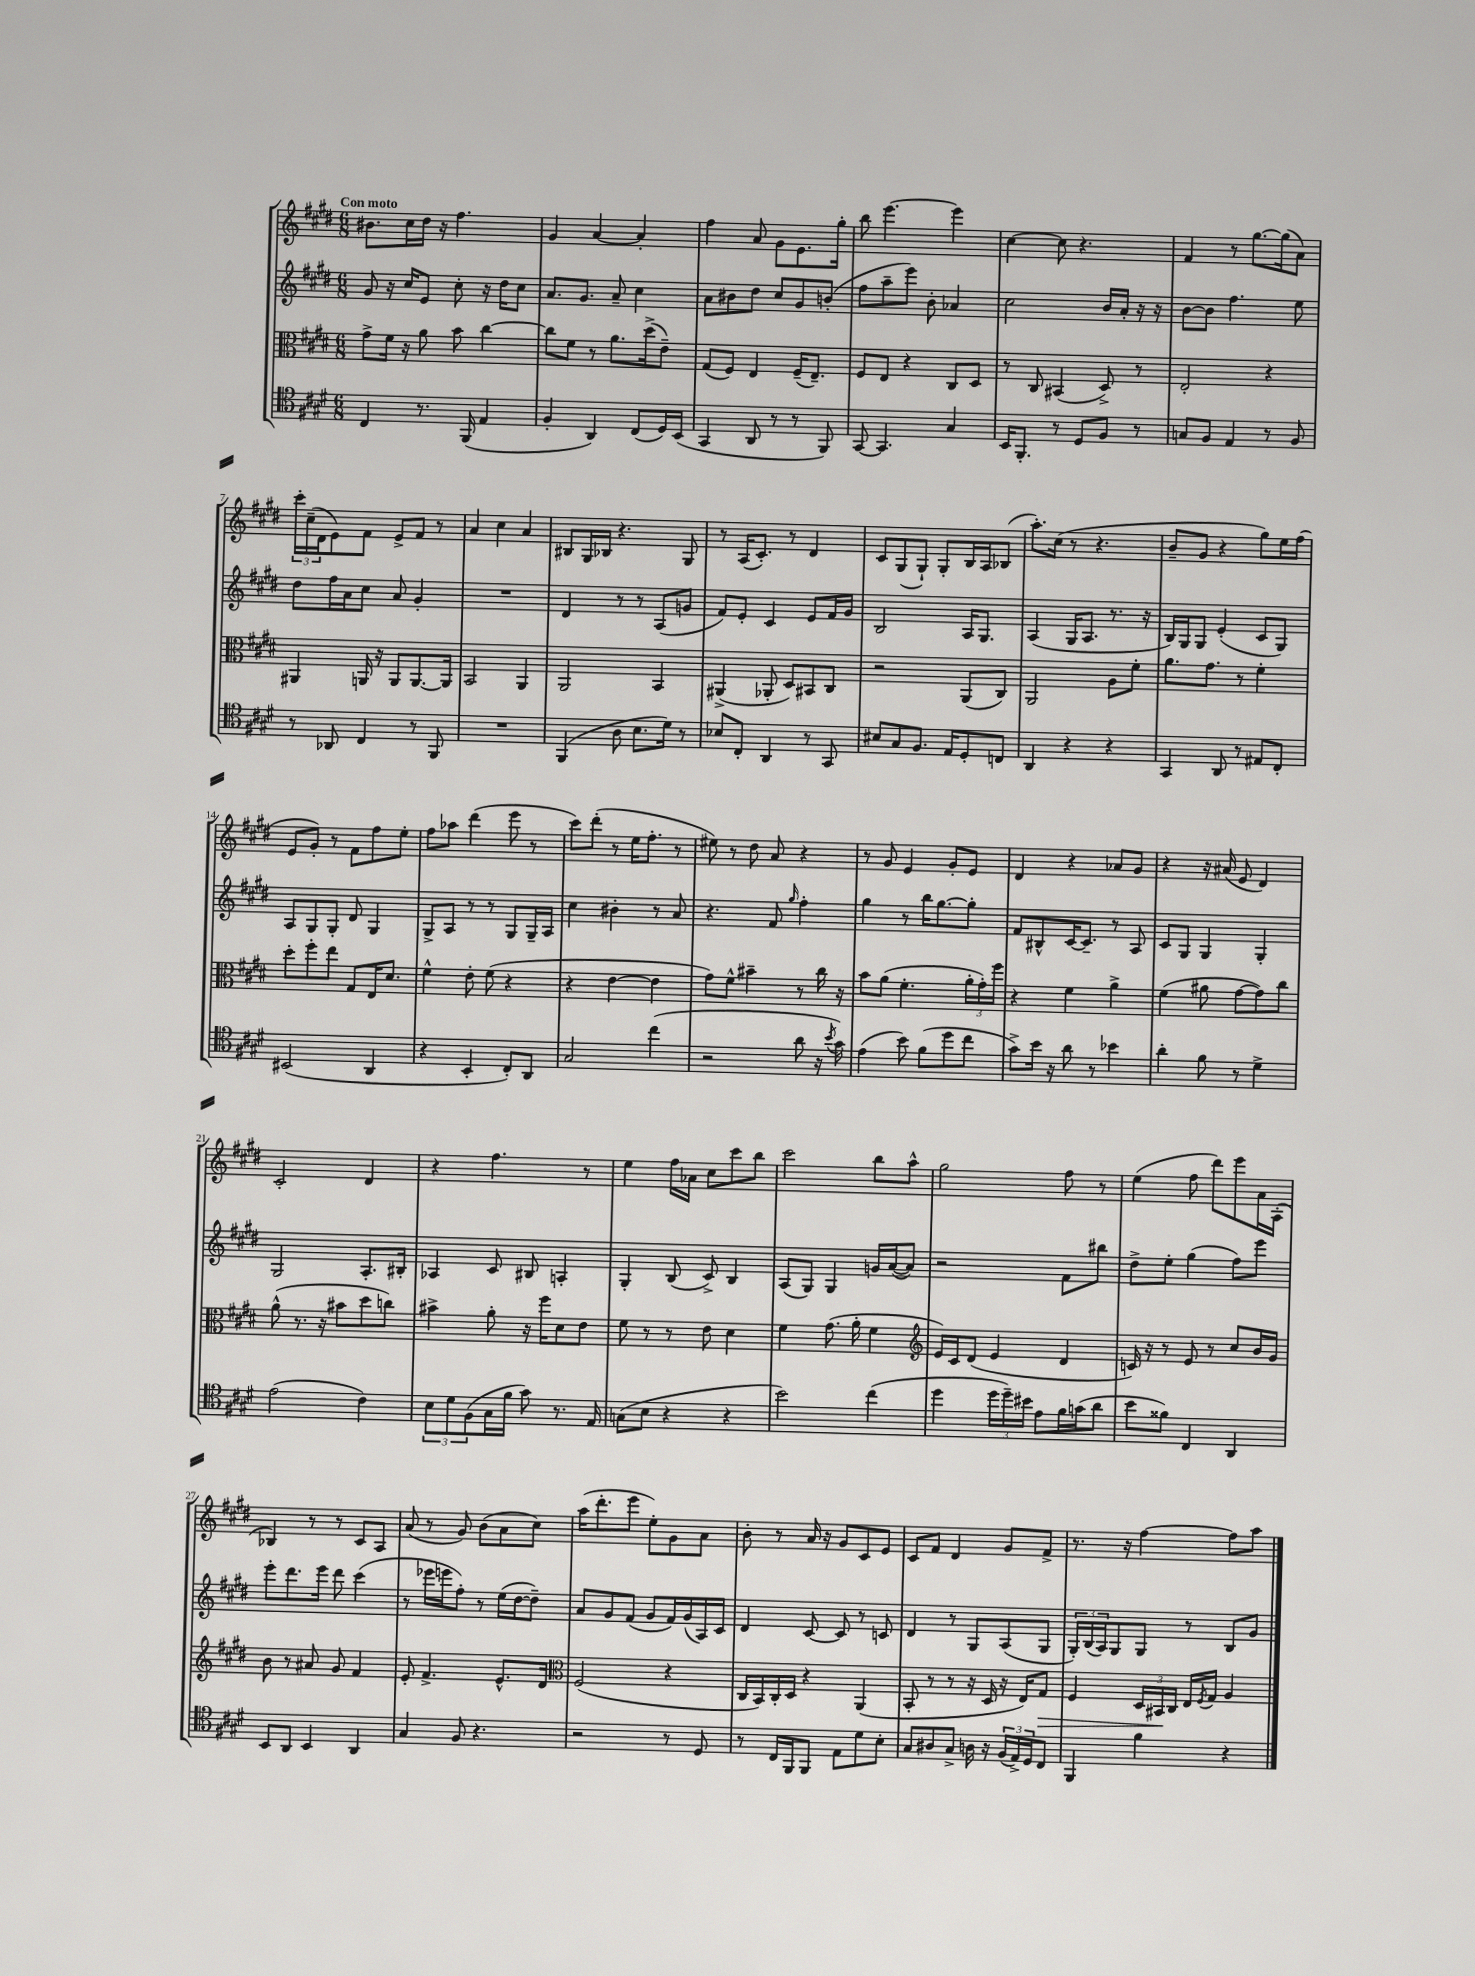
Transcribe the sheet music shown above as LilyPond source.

<<
\new StaffGroup <<
\new Staff = "s0" {
    \clef treble \key e \major \numericTimeSignature \time 6/8 \tempo "Con moto"
    bis'8. cis''16 dis''16 r16 fis''4. |
    gis'4 a'4~ a'4-. |
    fis''4 a'8 gis'8 e'8. gis''16-. |
    b''8 e'''4.~ e'''4 |
    cis''4~ cis''8 r4. |
    fis'4 r8 gis''8.~ gis''16( a'8) |
    \tuplet 3/2 { cis'''16-. cis''16--( dis'16 } e'8) fis'8 e'8-> fis'8 r8 |
    a'4 cis''4 a'4 |
    bis8 gis16 bes16 r4. gis8 |
    r8 a16( cis'8.-.) r8 dis'4 |
    cis'8 gis8( gis8-!) gis8-. b16 a16 bes8( |
    a''8.-.) cis''16( r8 r4. |
    b'8-- gis'8 r4 gis''8) e''16 fis''16( |
    e'8 gis'8-.) r8 fis'8 fis''8 e''8-. |
    fis''8 aes''8 dis'''4( e'''8 r8 |
    cis'''8) dis'''8-.( r8 e''16 fis''8.-. r8 |
    eis''8) r8 dis''8 a'8 r4 |
    r8 gis'8 e'4 gis'8-. e'8 |
    dis'4 r4 aes'8 gis'8 |
    r4 r16 ais'16( e'8 dis'4) |
    cis'2-. dis'4 |
    r4 fis''4. r8 |
    e''4 fis''16 aes'16 cis''8 cis'''8 b''8 |
    cis'''2 b''8 a''8-^ |
    gis''2 fis''8 r8 |
    e''4( fis''8 dis'''8) e'''8 a'16 a16-.( |
    bes4) r8 r8 cis'8 a8 |
    a'8( r8 gis'8) b'8( a'8 cis''8) |
    a''16( dis'''8.-. e'''8 e''8-.) gis'8 a'8 |
    b'8-. r8 a'16 r16 gis'8 cis'8 e'8 |
    cis'8 fis'8 dis'4 gis'8 fis'8-> |
    r8. r16 fis''4~ fis''8 a''8 \bar "|." |
}
\new Staff = "s1" {
    \clef treble \key e \major \numericTimeSignature \time 6/8
    gis'8 r16 cis''16 e'8 cis''8-. r16 dis''16 cis''8 |
    a'8. gis'8. a'8-- cis''4 |
    a'8 bis'8 dis''8 cis''8 gis'8 b'8-.( |
    fis''8 a''8-- e'''8) b'8-. aes'4 |
    cis''2 b'16 a'16-. r16 r16 |
    b'8~ b'8 fis''4. e''8 |
    dis''8 fis''16 a'16 cis''8 a'8 gis'4-. |
    R2. |
    dis'4 r8 r8 a8( g'8 |
    fis'8) e'8-. cis'4 e'8 fis'16 gis'16 |
    b2 a16 gis8. |
    a4( gis16 a8. r8. r16 |
    b16) gis16 gis8 e'4-.( cis'8 gis8) |
    a8 gis8 gis8-. dis'8 gis4 |
    gis8-> a8 r8 r8 gis8 gis16-- a16 |
    cis''4 bis'4-. r8 a'8 |
    r4. fis'8 \grace { gis''16 } fis''4-. |
    gis''4 r8 b''16 gis''8.~ gis''8-. |
    fis'8 bis8-^ cis'16~ cis'8.-- r8 a8 |
    cis'8 gis8 gis4 gis4-. |
    gis2 a8.-. bis16-. |
    aes4 cis'8 bis8 a4-. |
    gis4-. b8( cis'8->) b4 |
    a8( gis8) gis4 g'16 a'16~( a'8) |
    r2 fis'8 bis''8 |
    dis''8-> e''8-. gis''4( fis''8) e'''8 |
    e'''8-. dis'''8. e'''16 dis'''8 cis'''4( |
    r8 ees'''16 e'''16 fis''8-.) r8 e''16( dis''16~ dis''8--) |
    a'8 gis'8 fis'8( gis'8 fis'16) gis'16( a16) cis'16 |
    dis'4 cis'8~ cis'8 r8 c'8 |
    dis'4 r8 gis8 a8( gis8 |
    \tuplet 3/2 { gis16-.) b16( a16) } gis8 gis8 r8 b8 gis'8 \bar "|." |
}
\new Staff = "s2" {
    \clef alto \key e \major \numericTimeSignature \time 6/8
    gis'8-> fis'16 r16 a'8 b'8 cis''4~ |
    cis''8 fis'8 r8 a'8. dis''16->( e'8--) |
    gis8( fis8) e4 fis16--( e8.--) |
    fis8 e8 r4 cis8 dis8 |
    r8 cis8 bis,4( dis8->) r8 |
    e2-. r4 |
    ais,4 a,16 r16 a,8 a,8.~ a,16 |
    b,2 a,4 |
    a,2 b,4 |
    ais,4->( aes,8-. dis8) bis,8 cis8 |
    r2 a,8( cis8) |
    a,2 a8 fis'8-. |
    a'8. gis'8. r8 fis'4-. |
    dis''8-. fis''8-. e''8 gis8 e16 dis'8. |
    fis'4-^ e'8-. fis'8( r4 |
    r4 e'4~ e'4 |
    gis'8) fis'8-^ bis'4-- r8 cis''16 r16 |
    b'8 a'8( fis'4.-. \tuplet 3/2 { a'16-. gis'16-.) fis''16 } |
    r4 fis'4 a'4-> |
    fis'4( ais'8 gis'8~ gis'8) cis''8 |
    a'8-^( r8. r16 bis'8 dis''8 c''8) |
    bis'4-> a'8-. r16 fis''16 dis'8 e'8 |
    fis'8 r8 r8 e'8 dis'4 |
    fis'4 gis'8.( a'16-. fis'4 |
    \clef treble e'16) cis'16 dis'8( e'4 dis'4 |
    c'16) r16 r8 e'8 r8 cis''8 b'16 gis'16 |
    b'8 r8 ais'8 gis'8 fis'4 |
    e'8-. fis'4.-> e'8.-^ dis'16 |
    \clef alto fis2( r4 |
    cis16 b,16) cis16-. dis16 r4 a,4( |
    b,8-. r8 r8 r16 dis16 r16 e16) gis8\> |
    fis4 \tuplet 3/2 { dis16 bis,16\! cis16 } e16 \acciaccatura { fis8 } gis16 a4 \bar "|." |
}
\new Staff = "s3" {
    \clef tenor \key e \major \numericTimeSignature \time 6/8
    cis4 r8. fis,16( e4 |
    fis4-. a,4) cis8( dis16) b,16( |
    gis,4 a,8 r8 r8 fis,8) |
    gis,8~ gis,4. gis4 |
    b,16 fis,8.-. r8 dis8 fis8 r8 |
    g8 fis8 e4 r8 fis8 |
    r8 aes,8 cis4 r8 fis,8 |
    R2. |
    fis,4( a8 b8. dis'16) r8 |
    bes8 cis8-. a,4 r8 gis,8 |
    bis8 gis8 fis8. e16 dis8-. c8 |
    a,4 r4 r4 |
    gis,4 a,8 r8 eis8 cis8-. |
    bis,2( a,4 |
    r4 b,4-. cis8-.) a,8 |
    gis2 cis''4( |
    r2 a'8 r16 \acciaccatura { b'8 } gis'16) |
    e'4( b'8) fis'8( dis''8 cis''8 |
    gis'8->) b'16 r16 a'8 r8 bes'4 |
    a'4-. fis'8 r8 dis'4-> |
    e'2( cis'4) |
    \tuplet 3/2 { b8 dis'8 fis8( } gis16 fis'16 gis'8) r8. e16 |
    g8( b8 r4 r4 |
    b'2) cis''4( |
    dis''4 \tuplet 3/2 { dis''16 dis''16--) bis'16 } e'8 fis'16 g'16( a'8 |
    b'8 fisis'8) cis4 a,4 |
    b,8 a,8 b,4 a,4 |
    gis4 fis8 r4. |
    r2 r8 dis8 |
    r8 cis16 fis,16 fis,8 e8 dis'8 b8-. |
    gis8 ais8 gis8-> a16 r16 \tuplet 3/2 { fis16( e16->) dis16 } cis8 |
    fis,4 fis'4 r4 \bar "|." |
}
>>
>>
